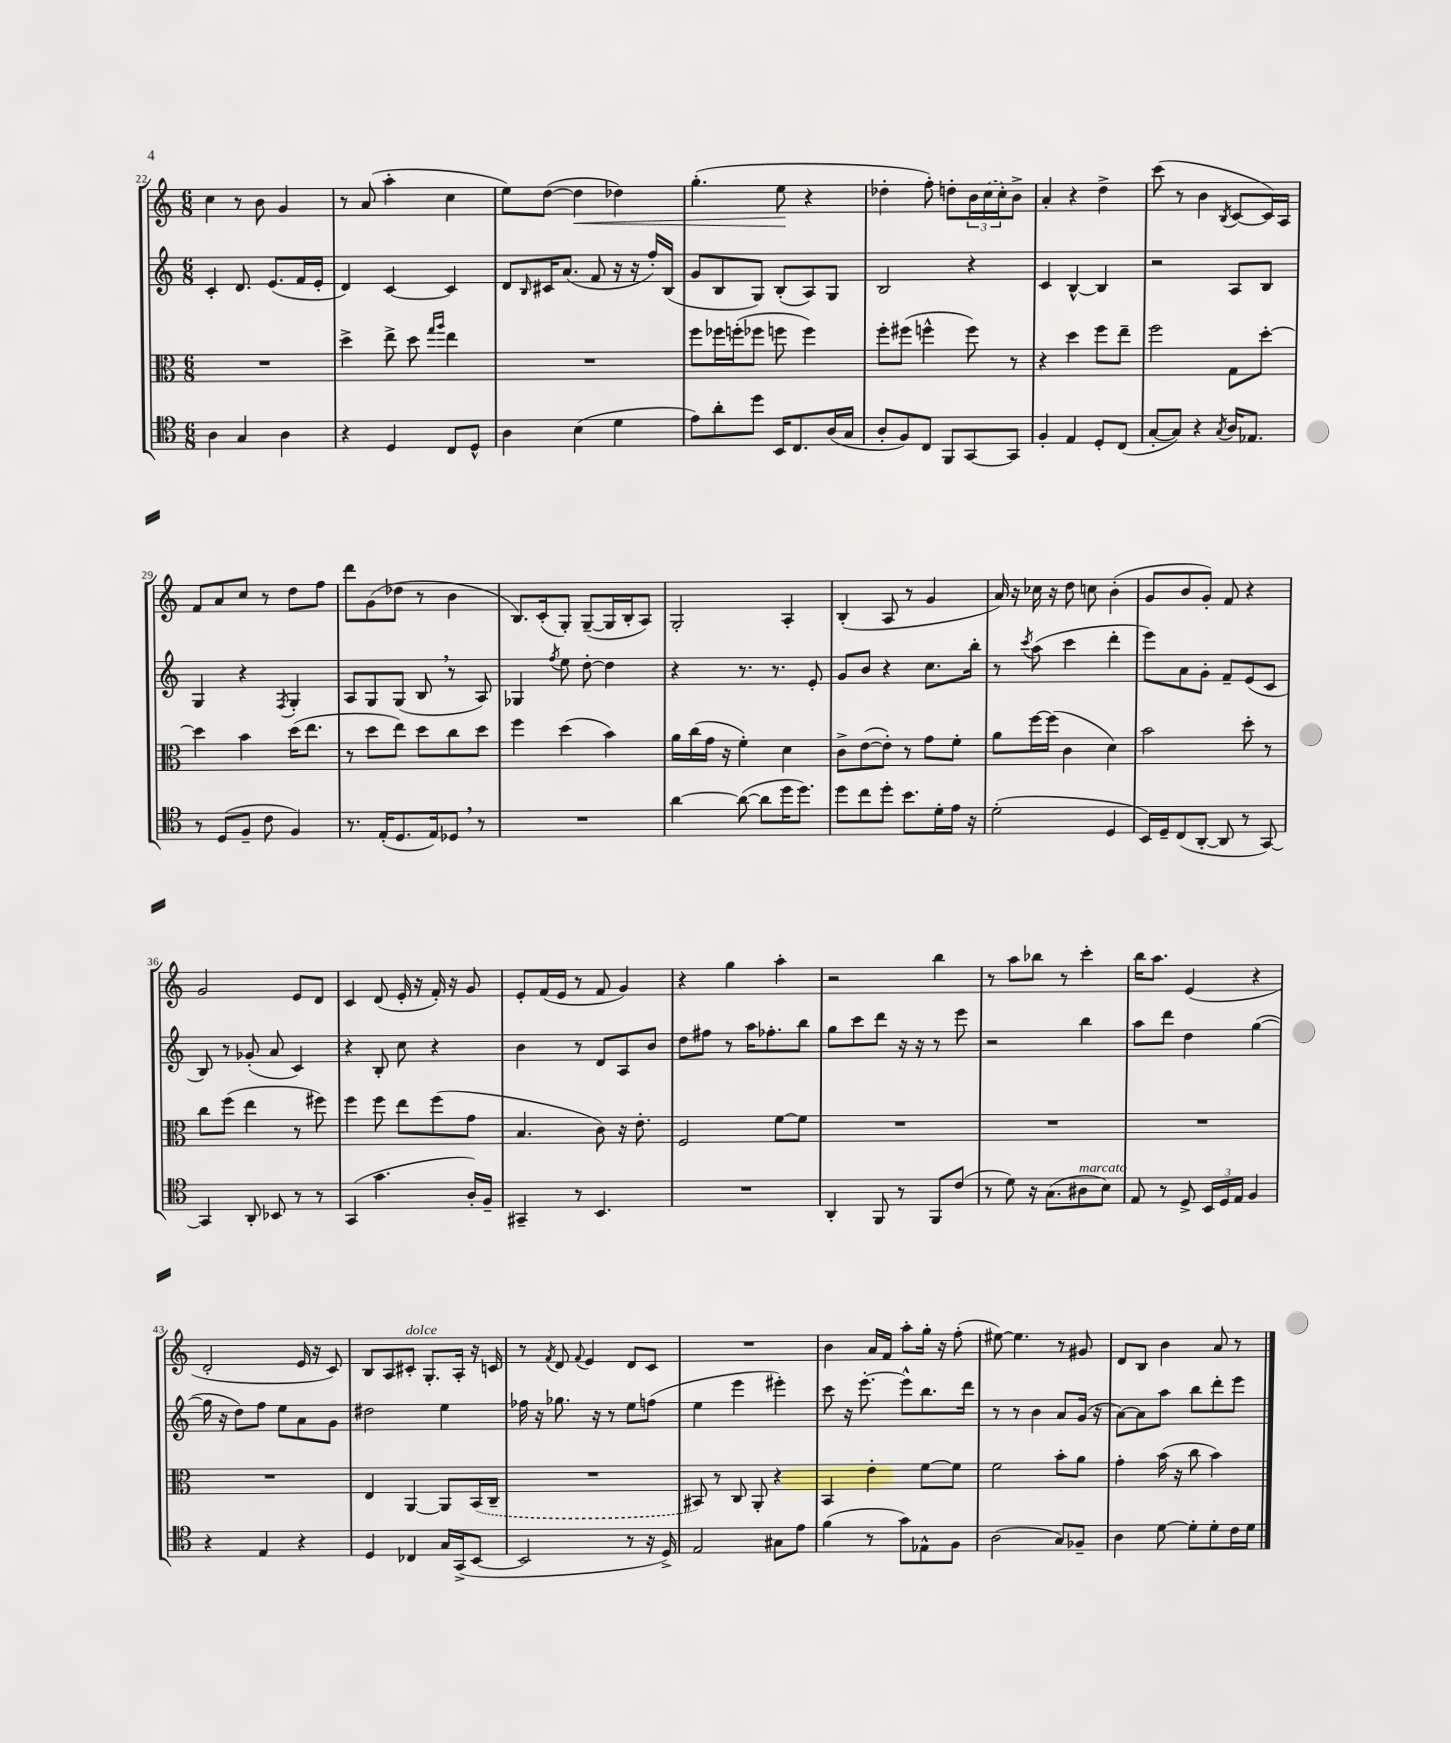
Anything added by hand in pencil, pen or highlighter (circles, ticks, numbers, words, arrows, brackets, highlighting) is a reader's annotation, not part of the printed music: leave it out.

**kern	**kern	**kern	**kern	**dynam
*part4	*part3	*part2	*part1	*part1
*staff4	*staff3	*staff2	*staff1	*staff1
*clefC4	*clefC3	*clefG2	*clefG2	*
*k[]	*k[]	*k[]	*k[]	*
*M6/8	*M6/8	*M6/8	*M6/8	*
=22	=22	=22	=22	=22
4A\	2.r	4c'/	4cc\	.
4G/	.	8.d/	8r	.
.	.	.	8b\	.
.	.	(8.e/L	.	.
4A\	.	.	4g/	.
.	.	16f/L	.	.
.	.	16e'/JJ	.	.
=23	=23	=23	=23	=23
4r	4dd^\	4d/)	8r	.
.	.	.	(8a/	.
4D/	8ee^\	[4c/	4aa'\	.
.	8dd\	.	.	.
.	16qqgg/LL	.	.	.
.	16qqaa/JJ	.	.	.
8C/L	4ee\	4c/]	4cc\	.
8D^^/J	.	.	.	.
=24	=24	=24	=24	=24
4A\	2.r	8d/L	8ee\L)	.
.	.	16qqB/	.	.
.	.	16c#X/K	([8dd\J	.
.	.	(8.a/J	.	.
!	!	!	!	!LO:HP:b
(4B\	.	.	4dd\]	<
.	.	8f/	.	.
4d\	.	16r	4dd-X\)	.
.	.	16r	.	.
.	.	16ff'/LL)	.	.
.	.	(16B/JJ	.	.
=25	=25	=25	=25	=25
8e\L)	8ff\L	8g/L	(4.gg'\	.
8a'\	16ff-X\L	8B/	.	.
.	(16ffn'\J	.	.	.
8dd\J	8ff-X\J	8G/J)	.	.
16BB/KL	8ffn\	(8B'/L	8ee\	.
8.C/	.	.	.	.
.	4ff\)	8A/)	4r	[
(16A/L	.	8G/J	.	.
16G/JJ	.	.	.	.
=26	=26	=26	=26	=26
8A'/L	8ff'\L	2B/	4dd-X'\	.
8F/)	(8ff#X\J	.	.	.
8C/J	4ffn^^\	.	8ff'\)	.
8FF/L	.	.	8ddn'\L	.
[8GG/	8ff\)	4r	24b\L	.
.	.	.	(24cc\	.
.	.	.	24cc'\J)	.
8GG/J]	8r	.	8b^\J	.
=27	=27	=27	=27	=27
4F'/	4r	4c/	4a'/	.
4E/	4dd\	[4B^^/	4r	.
8D'/L	8ff\L	4B/]	4dd^\	.
(8C/J	8ee~\J	.	.	.
=28	=28	=28	=28	=28
[8G'/L	2ff\	2r	(8ccc\	.
8G/J])	.	.	8r	.
4r	.	.	4b\	.
8qG/	.	.	8qB/	.
16A/KL	8G\L	8A/L	[8c/L	.
8.E-X/J	.	.	.	.
.	[8dd'\J	8B/J	16c/L])	.
.	.	.	16A/JJ	.
!!LO:LB:g=z
=29	=29	=29	=29	=29
8r	4dd\]	4G/	8f/L	.
(8D/L	.	.	8a/	.
8F~/J	4b\	4r	8cc/J	.
8c\	.	.	8r	.
.	.	8qF/	.	.
4F/)	(16dd\KL	4G'/	8dd\L	.
.	8.ee\J	.	.	.
.	.	.	8ff\J	.
=30	=30	=30	=30	=30
8.r	8r	8A/L	8ddd\L	.
.	8dd\L	8G/	(8g\	.
(16E'/KL	.	.	.	.
8.D/	8ee\J)	(8G/J	8dd-X\J	.
.	8dd\L	8B,/	8r	.
16E/k)	.	.	.	.
8D-X,/J	8cc\	8r	4b\	.
8r	8dd\J	8A/)	.	.
=31	=31	=31	=31	=31
2.r	4ff\	4G-X/	8.B/L)	.
.	.	.	(16c'/k	.
.	.	8qff/	.	.
.	(4dd\	8ee\	8G'/J)	.
.	.	[8dd'\	([8G~/L	.
.	4b\)	4dd\]	16G/L]	.
.	.	.	16B'/J	.
.	.	.	8A/J)	.
=32	=32	=32	=32	=32
[4a\	16a\LL	4r	2G'/	.
.	(16cc\	.	.	.
.	16g\JJ	.	.	.
.	16r	.	.	.
(8a\_	4f'\)	8.r	.	.
8a\L]	.	.	.	.
.	.	8.r	.	.
16dd\K	4d\	.	4A'/	.
8.dd\J)	.	.	.	.
.	.	8e'/	.	.
=33	=33	=33	=33	=33
8dd\L	8c^\L	8g/L	(4B'/	.
8cc\	([8e\	8b/J	.	.
8dd'\J	8e'\J])	4r	8A/	.
8.b\L	8r	.	8r	.
.	8g\L	8.cc\L	4g/	.
16d'\L	.	.	.	.
16e\JJ	8f'\J	.	.	.
16r	.	16bb'\Jk	.	.
=34	=34	=34	=34	=34
(2d'\	8a\L	8r	16a/)	.
.	.	.	16r	.
.	.	8qccc/	.	.
.	[16ff\L	(8aa\	16cc-X\	.
.	(16ff\JJ]	.	16r	.
.	4c\	4ccc\	8dd\	.
.	.	.	8ccn\	.
4D/	4d\)	4ddd'\	(4b'\	.
=35	=35	=35	=35	=35
16BB/LL)	2b\	8eee\L)	8g/L	.
16D~/J	.	.	.	.
(8C/	.	8a\	8b/	.
[8AA'/J	.	8g'\J	8g'/J)	.
8AA/]	.	8f~/L	8f/	.
8r	8dd'\	(8e/	4r	.
[8GG/)	8r	8c/J	.	.
!!LO:LB:g=z
=36	=36	=36	=36	=36
4GG/]	8cc\L	8B/)	2g/	.
.	(8ff\J	8r	.	.
8AA'/	4ee\	(8g-X'/	.	.
8BB-X/	.	8a/	.	.
8r	8r	4c/)	8e/L	.
8r	8ff#X\)	.	8d/J	.
=37	=37	=37	=37	=37
(4GG/	4ff\	4r	4c/	.
4.g\	8ff\	8B'/	(8d/	.
.	8ee\L	8cc\	16e'/	.
.	.	.	16r	.
.	(8ff\	4r	16f'/)	.
.	.	.	16r	.
16A'/LL)	8g\J	.	8g/	.
16F~/JJ	.	.	.	.
=38	=38	=38	=38	=38
4GG#X~/	4.B/	4b\	8e'/L	.
.	.	.	(16f/L	.
.	.	.	16e/JJ	.
8r	.	8r	8r	.
4.BB/	8c\)	8d/L	8f/	.
.	16r	8A/	4g/)	.
.	8.e'\	.	.	.
.	.	8b/J	.	.
=39	=39	=39	=39	=39
2.r	2F/	8dd\L	4r	.
.	.	8ff#X\J	.	.
.	.	8r	4gg\	.
.	.	16aa\KL	.	.
.	.	8.ff-X'\	.	.
.	[8f\L	.	4aa'\	.
.	8f\J]	8bb\J	.	.
=40	=40	=40	=40	=40
4AA'/	2.r	8gg\L	2r	.
.	.	8ccc\	.	.
8FF/	.	8ddd\J	.	.
8r	.	16r	.	.
.	.	16r	.	.
8FF/L	.	8r	4bb\	.
(8c/J	.	8eee\	.	.
=41	=41	=41	=41	=41
8r	2.r	2r	8r	.
8d\)	.	.	8aa\L	.
16r	.	.	8bb-X\J	.
(8.G\L	.	.	.	.
.	.	.	8r	.
!LO:TX:a:i:t=marcato	!	!	!	!
8A#X\	.	4bb\	4ccc'\	.
8B\J)	.	.	.	.
=42	=42	=42	=42	=42
8E/	2.r	8aa\L	16bb\KL	.
.	.	.	8.aa\J	.
8r	.	8ddd\J	.	.
8D^/	.	4dd\	(4e/	.
24BB/LL	.	.	.	.
24D/	.	.	.	.
24E/JJ	.	.	.	.
4F/	.	([4gg\	4r	.
!!LO:LB:g=z
=43	=43	=43	=43	=43
4r	2.r	16gg\]	2d'/	.
.	.	16r	.	.
.	.	8dd\L)	.	.
4E/	.	8ff\J	.	.
.	.	8ee\L	.	.
4r	.	8a\	16e/	.
.	.	.	16r	.
.	.	8g\J	8c/)	.
=44	=44	=44	=44	=44
4D/	4E/	2dd#X\	8B/L	.
.	.	.	8A/	.
!	!	!	!LO:TX:a:i:t=dolce	!
4C-X/	[4AA/	.	8c#X'/J	.
.	.	.	8.G'/L	.
16G/LL	8AA/L]	4ee\	.	.
(16GG^/J	.	.	16A'/Jk	.
[8BB/J	(16BB/L	.	16r	.
.	16C~/JJ	.	16cn/	.
=45	=45	=45	=45	=45
2BB/]	2.r	16ff-X\	8r	.
.	.	16r	.	.
.	.	.	8qf/	.
.	.	8.gg-X\	8d/	.
.	.	.	8qqf/	.
.	.	.	4e/	.
.	.	16r	.	.
.	.	8r	.	.
8r	.	8ee\L	8d/L	.
16r	.	(8ffn\J	8c/J	.
16D^/)	.	.	.	.
=46	=46	=46	=46	=46
2E/	8BB#X/)	4ee\	2.r	.
.	8r	.	.	.
.	8C/	4eee\	.	.
.	8AA'/	.	.	.
8G#X\L	4r	4eee#X'\)	.	.
8e\J	.	.	.	.
=47	=47	=47	=47	=47
(4f\	4BB/	8ccc\	4b\	.
.	.	16r	.	.
.	.	[8.eee'\	.	.
8r	4e'\	.	16a/LL	.
.	.	.	16f/JJ	.
8g\L)	.	8eee^^\L]	8aa'\L	.
8E-X^^\	[8f\L	8.bb\	16gg'\Jk	.
.	.	.	16r	.
8F\J	8f\J]	.	(8ff'\	.
.	.	16ddd\Jk	.	.
=48	=48	=48	=48	=48
(2A\	2f\	8r	[8ee#X\)	.
.	.	8r	4.ee#\]	.
.	.	4b\	.	.
8G/L)	8b'\L	8a/L	8r	.
8F-X~/J	8a\J	(16g/Jk	8g#X/	.
.	.	16r	.	.
=49	=49	=49	=49	=49
4A\	4g'\	[8a\L)	8d/L	.
.	.	8a\]	8B/J	.
[8d\	(16b\	8aa\J	4b\	.
.	16r	.	.	.
8d'\L]	8cc\	8bb\L	.	.
8d'\	4b\)	8ddd'\	8a/	.
16c\L	.	8eee\J	8r	.
16d\JJ	.	.	.	.
==	==	==	==	==
*-	*-	*-	*-	*-
